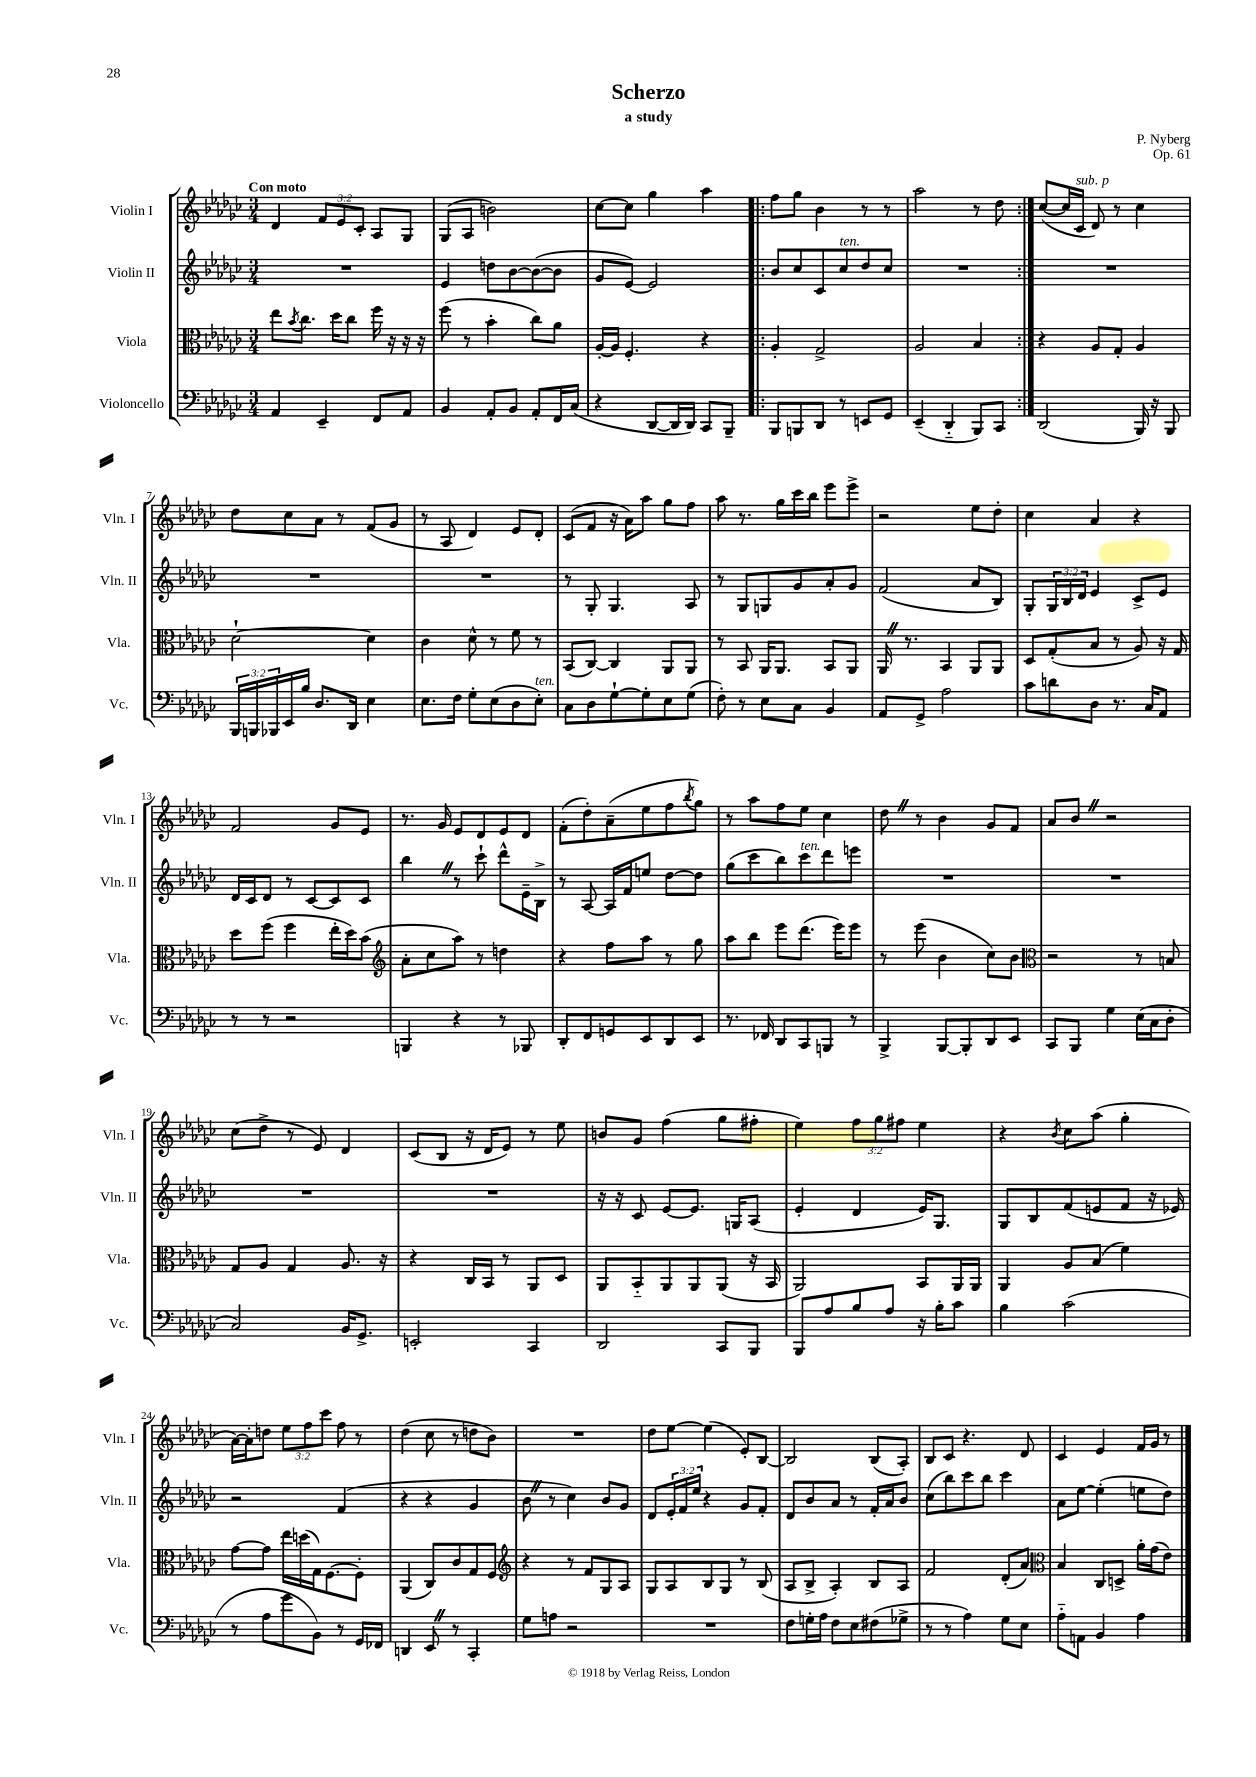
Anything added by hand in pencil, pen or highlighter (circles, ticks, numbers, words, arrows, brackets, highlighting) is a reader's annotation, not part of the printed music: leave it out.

**kern	**kern	**kern	**kern
*staff4	*staff3	*staff2	*staff1
*clefF4	*clefC3	*clefG2	*clefG2
*k[b-e-a-d-g-c-]	*k[b-e-a-d-g-c-]	*k[b-e-a-d-g-c-]	*k[b-e-a-d-g-c-]
*M3/4	*M3/4	*M3/4	*M3/4
4AA-	8ee-	2.r	4d-
.	8qb-	.	.
.	8.cc-	.	.
4EE-~	.	.	12f
.	16dd-	.	.
.	.	.	12e-
.	8cc-	.	.
.	.	.	12c-'
8FF	16ff	.	8A-
.	16r	.	.
8AA-	16r	.	8G-
.	16r	.	.
=	=	=	=
4BB-	(8ff	4e-	(8G-
.	8r	.	8A-
8AA-'	4b-'	8dd	2b)
8BB-	.	[8b-	.
8AA-'	8cc-)	(8b-_	.
16FF	8a-	8b-]	.
(16C-	.	.	.
=	=	=	=
4r	[16A-'	8g-	[8cc-
.	16A-]	.	.
.	4.F'	[8e-)	8cc-]
[8DD-	.	2e-]	4gg-
16DD-]	.	.	.
16DD-)	.	.	.
8CC-	4r	.	4aa-
8BBB-~	.	.	.
=!|:	=!|:	=!|:	=!|:
8BBB-	4A-'	8b-	8ff
8BBB	.	8cc-	8gg-
8DD-	2G-^	8c-	4b-
8r	.	8cc-	.
8EE	.	8dd-	8r
8GG-	.	8cc-	8r
=	=	=	=
(4EE-~	2A-	2.r	2aa-
4DD-'~	.	.	.
8BBB-)	4B-	.	8r
8CC-	.	.	8dd-
=:|!	=:|!	=:|!	=:|!
(2DD-	4r	2.r	([8cc-
.	.	.	16cc-]
.	.	.	16c-
.	8A-	.	8d-)
.	8G-'	.	8r
16BBB-)	4A-	.	4cc-
16r	.	.	.
8BBB-	.	.	.
=	=	=	=
24BBB-	[2d-`	2.r	8dd-
24BBB	.	.	.
24BBB-	.	.	.
16EE-	.	.	8cc-
16B-	.	.	.
8.D-	.	.	8a-
.	.	.	8r
16DD-	.	.	.
4E-	4d-]	.	(8f
.	.	.	8g-
=	=	=	=
8.E-	4c-	2.r	8r
.	.	.	8A-
16F	.	.	.
8G-'	8d-^^	.	4d-)
(8E-	8r	.	.
8D-	8f	.	8e-
8E-')	8r	.	8d-'
=	=	=	=
8C-	(8BB-	8r	(8c-
8D-	[8C-)	8G-'	8f
[8G-`	4C-]	4.G-	16r
.	.	.	16a-)
8G-']	.	.	8aa-
8E-	8AA-	.	8gg-
(8G-	8AA-	8A-	8ff
=	=	=	=
8F')	8r	8r	8aa-
8r	8BB-	8G-	8.r
8E-	16AA-	8G	.
.	8.AA-	.	16gg-
8C-	.	8g-	16ccc-
.	.	.	16bb-
4BB-	8BB-	8a-'	8eee-
.	8AA-	8g-	8eee-^
=	=	=	=
8AA-	16AA-	(2f	2r
.	8.r	.	.
8GG-^	.	.	.
2A-	4BB-	.	.
.	8AA-	8a-	8ee-
.	8AA-	8B-)	8dd-'
=	=	=	=
8c-	8D-	8G-'	4cc-
8d	(8G-'	24G-	.
.	.	24B-	.
.	.	24d-	.
8D-	8B-	4e-	4a-
8.r	8r	.	.
.	8A-)	8c-^	4r
16C-	.	.	.
8AA-	16r	8e-	.
.	16G-	.	.
=	=	=	=
8r	8dd-	16d-	2f
.	.	16c-	.
8r	(8ff	8d-	.
2r	4ff	8r	.
.	.	[8c-	.
.	16ee-'	8c-]	8g-
.	16dd-)	.	.
.	(8b-	8c-	8e-
=	=	=	=
*	*clefG2	*	*
4BBB	8a-'	4bb-	8.r
.	8cc-	.	.
.	.	.	16g-
4r	8aa-)	8r	8e-
.	8r	8ccc-`	8d-
8r	4dd	8ddd-^^	8e-
8BBB-	.	16e-~	8d-
.	.	16B-^	.
=	=	=	=
8DD-'	4r	8r	(8f'
8FF	.	[8A-	8dd-')
8GG	8ff	16A-]	(8a-~
.	.	16f	.
8EE-	8aa-	8ee	8ee-
8DD-	8r	[8dd-	8ff
.	.	.	8qbb-
8EE-	8gg-	8dd-]	8gg-)
=	=	=	=
8.r	8aa-	(8gg-	8r
.	8bb-	8ccc-	8aa-
16FF-	.	.	.
8DD-	8eee-	8bb-)	8ff
8CC-	(8.ddd-	8ccc-	8ee-
8BBB	.	8ddd-	4cc-
.	16eee-)	.	.
8r	8eee-	8eee	.
=	=	=	=
4BBB-^	8r	2.r	8dd-
.	(8eee-	.	8r
[8BBB-	4b-	.	4b-
8BBB-']	.	.	.
8DD-	8cc-)	.	8g-
8EE-	8b-	.	8f
=	=	=	=
*	*clefC3	*	*
8CC-	2r	2.r	8a-
8BBB-	.	.	8b-
4G-	.	.	2r
(16E-	8r	.	.
16C-	.	.	.
8D-'	8B	.	.
=	=	=	=
2C-)	8G-	2.r	(8cc-
.	8A-	.	8dd-^
.	4G-	.	8r
.	.	.	8e-)
16BB-	8.A-	.	4d-
8.GG-^	.	.	.
.	16r	.	.
=	=	=	=
2EE'	4r	2.r	(8c-
.	.	.	8B-
.	16C-	.	16r
.	16BB-	.	16d-
.	8r	.	8e-)
4CC-	8AA-	.	8r
.	8D-	.	8ee-
=	=	=	=
2DD-	8AA-	16r	8b
.	.	16r	.
.	8BB-'~	8c-	8g-
.	8AA-	[8e-	(4ff
.	8AA-	8.e-]	.
8CC-	(8AA-	.	8gg-
.	.	16G	.
8BBB-	16r	(8A-	8ff#'
.	16BB-	.	.
=	=	=	=
8BBB-	2AA-)	4e-'	4ee-)
8A-	.	.	.
8B-	.	4d-	12ff
.	.	.	12gg-
8A-	.	.	.
.	.	.	12ff#
16r	8BB-	16e-)	4ee-
16B-'	.	8.G-	.
8c-	16AA-	.	.
.	16AA-	.	.
=	=	=	=
4B-	4AA-	8G-	4r
.	.	8B-	.
.	.	.	8qb-
(2c-	8A-	(8f	8cc-
.	(8B-	8e	(8aa-
.	4f)	8f	4gg-'
.	.	16r	.
.	.	16e-)	.
=	=	=	=
8r	[8g-	2r	[16a-)
.	.	.	16a-']
8A-	8g-]	.	8dd
8g-	16ee-	.	12ee-
.	(16dd	.	.
.	.	.	12ff
8BB-)	16G-)	.	.
.	.	.	12ccc-
.	[8.F	.	.
8r	.	(4f	8ff
16GG-	8F']	.	8r
16FF-	.	.	.
=	=	=	=
4DD	(4AA-	4r	(4dd-
8EE-	8C-)	4r	8cc-
8r	8c-	.	8r
4CC-'	8G-	4g-	8dd
.	8F	.	8b-)
=	=	=	=
*	*clefG2	*	*
8G-	4r	8b-	2.r
8A	.	8r	.
2r	8r	4cc-)	.
.	8f	.	.
.	8G-	8b-	.
.	8A-	8g-	.
=	=	=	=
2.r	8G-	8d-	8dd-
.	8A-	24e-'	[8ee-
.	.	24f	.
.	.	24ee-	.
.	8B-	4r	(4ee-]
.	8G-	.	.
.	8r	8g-	8e-')
.	(8B-	8f'	[8B-
=	=	=	=
8F	8A-	8d-	2B-]
16G'	8B-^	8b-	.
16A-	.	.	.
8F	4A-')	8a-	.
8E-	.	8r	.
(8F#	8B-	16f'	(8B-
.	.	16a-	.
8G-^	8A-	8b-	8A-')
=	=	=	=
8r	2f	(8cc-	8B-
8r	.	8bb-)	8c-
4A-)	.	8ccc-	4.r
.	.	8bb-	.
8G-	(8d-'	4ccc-	.
8E-	8a-)	.	8d-
=	=	=	=
*	*clefC3	*	*
8A-'~	4B-	8a-	4c-
8AA	.	[8ee-	.
4BB-	8C-	(4ee-']	4e-
.	8D^	.	.
4A-	16a-'	8ee	16f
.	(16g-	.	16g-
.	8e-)	8dd-)	8r
==	==	==	==
*-	*-	*-	*-
